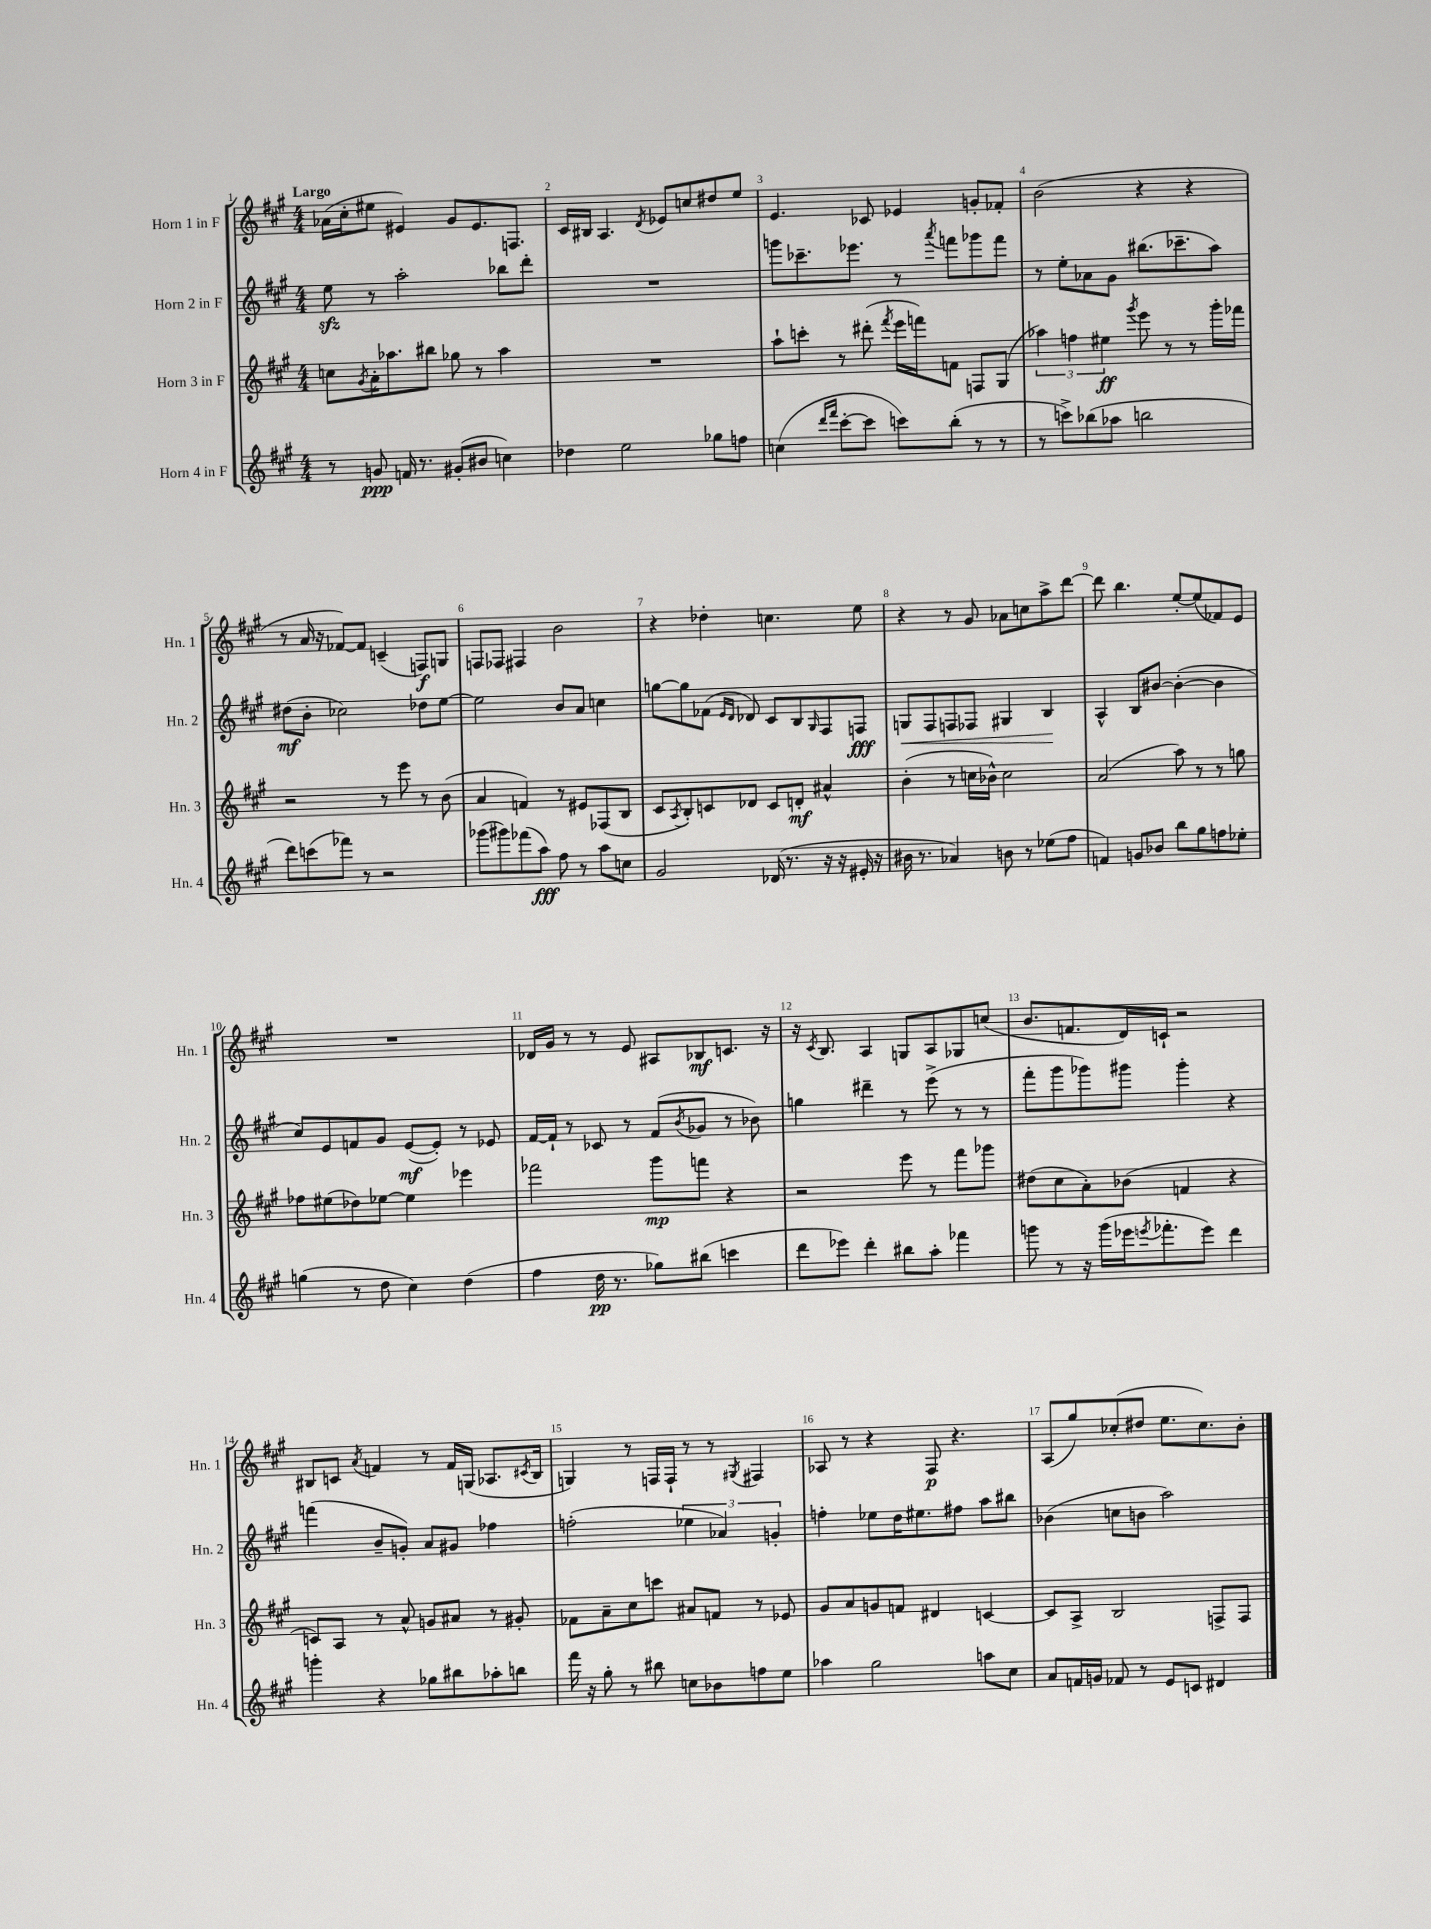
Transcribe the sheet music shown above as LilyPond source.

<<
\new StaffGroup <<
\new Staff = "s0" \with { instrumentName = "Horn 1 in F" shortInstrumentName = "Hn. 1" } {
    \clef treble \key a \major \numericTimeSignature \time 4/4 \tempo "Largo"
    aes'16( cis''16-. eis''8 eis'4) gis'8 eis'8. f8. |
    cis'16 bis16 a4. \acciaccatura { d'8 } ees'8 c''8 dis''8 e''8 |
    e'4. ces'8 ees'4 g'8-. fes'8-. |
    b'2( r4 r4 |
    r8 a'16 r16 fes'8~) fes'8 c'4--( f8\f) g8 |
    f8 fes8 fis4 b'2 |
    r4 des''4-. c''4. e''8 |
    r4 r8 gis'8 aes'8 c''8 a''8-> d'''8~ |
    d'''8 b''4. e''8~-. e''8( fes'8) e'8 |
    R1 |
    des'16 gis'16 r8 r8 e'8 ais8 bes8\mf c'8. r16 |
    r16 \acciaccatura { cis'8 } b8. a4 g8 a8 ges8 c''8( |
    b'8. f'8. d'16) c'16-! r2 |
    bis8 c'8 \acciaccatura { a'8 } f'4 r8 f'16 g16( aes8. \acciaccatura { cis'8 } bis16 |
    g4) r8 f16 f16-! r8 r8 \acciaccatura { gis8 } fis4 |
    aes8 r8 r4 fis8\p r4. |
    a8( gis''8) ces''8-.( dis''8 e''8. ces''8.) b'8-. \bar "|." |
}
\new Staff = "s1" \with { instrumentName = "Horn 2 in F" shortInstrumentName = "Hn. 2" } {
    \clef treble \key a \major \numericTimeSignature \time 4/4
    e''8\sfz r8 a''2-. bes''8 d'''8-. |
    R1 |
    g'''8 ces'''8.-- ees'''8. r8 \acciaccatura { a'''8 } f'''8 ges'''8 f'''8 |
    r8 e''8-. aes'8 gis'8 bis''8.( ces'''8.-- a''8) |
    dis''8\mf( b'8-. ces''2) des''8 e''8~ |
    e''2 b'8 a'8 c''4 |
    g''8~ g''8 fes'8( \grace { e'16 d'16 } des'8) cis'8 b8 \grace { gis16 } fis8 f8\fff |
    g8\< fis8 f8 fes8 gis4 b4\! |
    a4-^ b8 bis'8~ bis'4~-.( bis'4 |
    cis''8) e'8 f'8 gis'8 e'8~\mf( e'8-.) r8 ees'8 |
    fis'16~ fis'16-! r8 ces'8 r8 fis'8( \acciaccatura { b'8 } ges'8 r8 bes'8) |
    g''4 dis'''4-- r8 e'''8->( r8 r8 |
    fis'''8-. gis'''8 ges'''8) gis'''8 gis'''4-. r4 |
    f'''4( b'8-- g'8-.) a'8 gis'8 fes''4 |
    f''2-.( \tuplet 3/2 { ees''4 aes'4) g'4-. } |
    f''4-. ees''8 d''16 eis''8. fis''8 a''8 bis''8 |
    bes'4( c''8 b'8 a''2) \bar "|." |
}
\new Staff = "s2" \with { instrumentName = "Horn 3 in F" shortInstrumentName = "Hn. 3" } {
    \clef treble \key a \major \numericTimeSignature \time 4/4
    c''8 \acciaccatura { gis'8 } a'16-. aes''8. bis''8 ges''8 r8 aes''4 |
    R1 |
    a''8-! c'''8-. r8 dis'''8-.( \acciaccatura { fis'''8 } e'''16 f'''16) f'8 f8 gis8( |
    \tuplet 3/2 { aes''4) f''4 eis''4\ff } \acciaccatura { gis'''8 } e'''8 r8 r8 gis'''16-. fes'''16 |
    r2 r8 e'''8 r8 b'8( |
    a'4 f'4) r8 eis'8 fes8( b8 |
    cis'8 \acciaccatura { a8 } b8-.) c'8 des'8 c'8 d'8-.\mf ais'4-^ |
    b'4-.( r8 c''16 bes'16-^) c''2 |
    a'2( a''8) r8 r8 g''8 |
    fes''8 eis''8( des''8) ees''8~ ees''4 ees'''4 |
    fes'''2 gis'''8\mp f'''8 r4 |
    r2 e'''8 r8 fis'''8 ges'''8 |
    dis''8( cis''8 a'8-.) bes'8( f'4 r4 |
    c'8) a8 r8 a'8-^ g'8 ais'8 r8 gis'8-. |
    fes'8 a'8-- cis''8 c'''8 ais'8 f'8 r8 ees'8 |
    gis'8 a'8 g'8 f'8 dis'4 c'4~ |
    c'8 a8-> b2 f8-> f8 \bar "|." |
}
\new Staff = "s3" \with { instrumentName = "Horn 4 in F" shortInstrumentName = "Hn. 4" } {
    \clef treble \key a \major \numericTimeSignature \time 4/4
    r8 g'8\ppp f'16 r8. gis'8-.( bis'8 c''4) |
    des''4 e''2 ges''8 f''8 |
    c''4( \grace { d'''16 fis'''16 } cis'''8~-. cis'''8 c'''8) b''8-.( r8 r8 |
    r8 c'''8->) bes''8( aes''8 b''2 |
    d'''8) c'''8( fes'''8) r8 r2 |
    ges'''8( gis'''8) fes'''8( a''8\fff) fis''8 r8 a''8 c''8 |
    gis'2 des'16( r8. r16 r16 eis'16-. r16 |
    bis'16 r8. aes'4) b'8 r8 ees''8( fis''8 |
    f'4) g'8 bes'8 b''8 gis''8 f''8 ees''8-. |
    g''4( r8 d''8 cis''4) d''4( |
    fis''4 d''16\pp r8. ges''8) bis''8( c'''4 |
    d'''8 ees'''8) d'''4-. bis''8 a''8-. fes'''4 |
    g'''8 r8 r16 g'''16( ees'''16 \acciaccatura { e'''8 } fes'''8.-. e'''8) d'''4 |
    g'''4-. r4 ges''8 bis''8 aes''8-. b''8 |
    fis'''16 r16 gis''8-. r8 bis''8 c''8 bes'8 f''8 e''8 |
    aes''4 gis''2 a''8 cis''8 |
    a'8 f'16 g'16 fes'8 r8 e'8 c'8 dis'4 \bar "|." |
}
>>
>>
\layout { \context { \Score \override BarNumber.break-visibility = ##(#f #t #t) barNumberVisibility = #all-bar-numbers-visible } }
